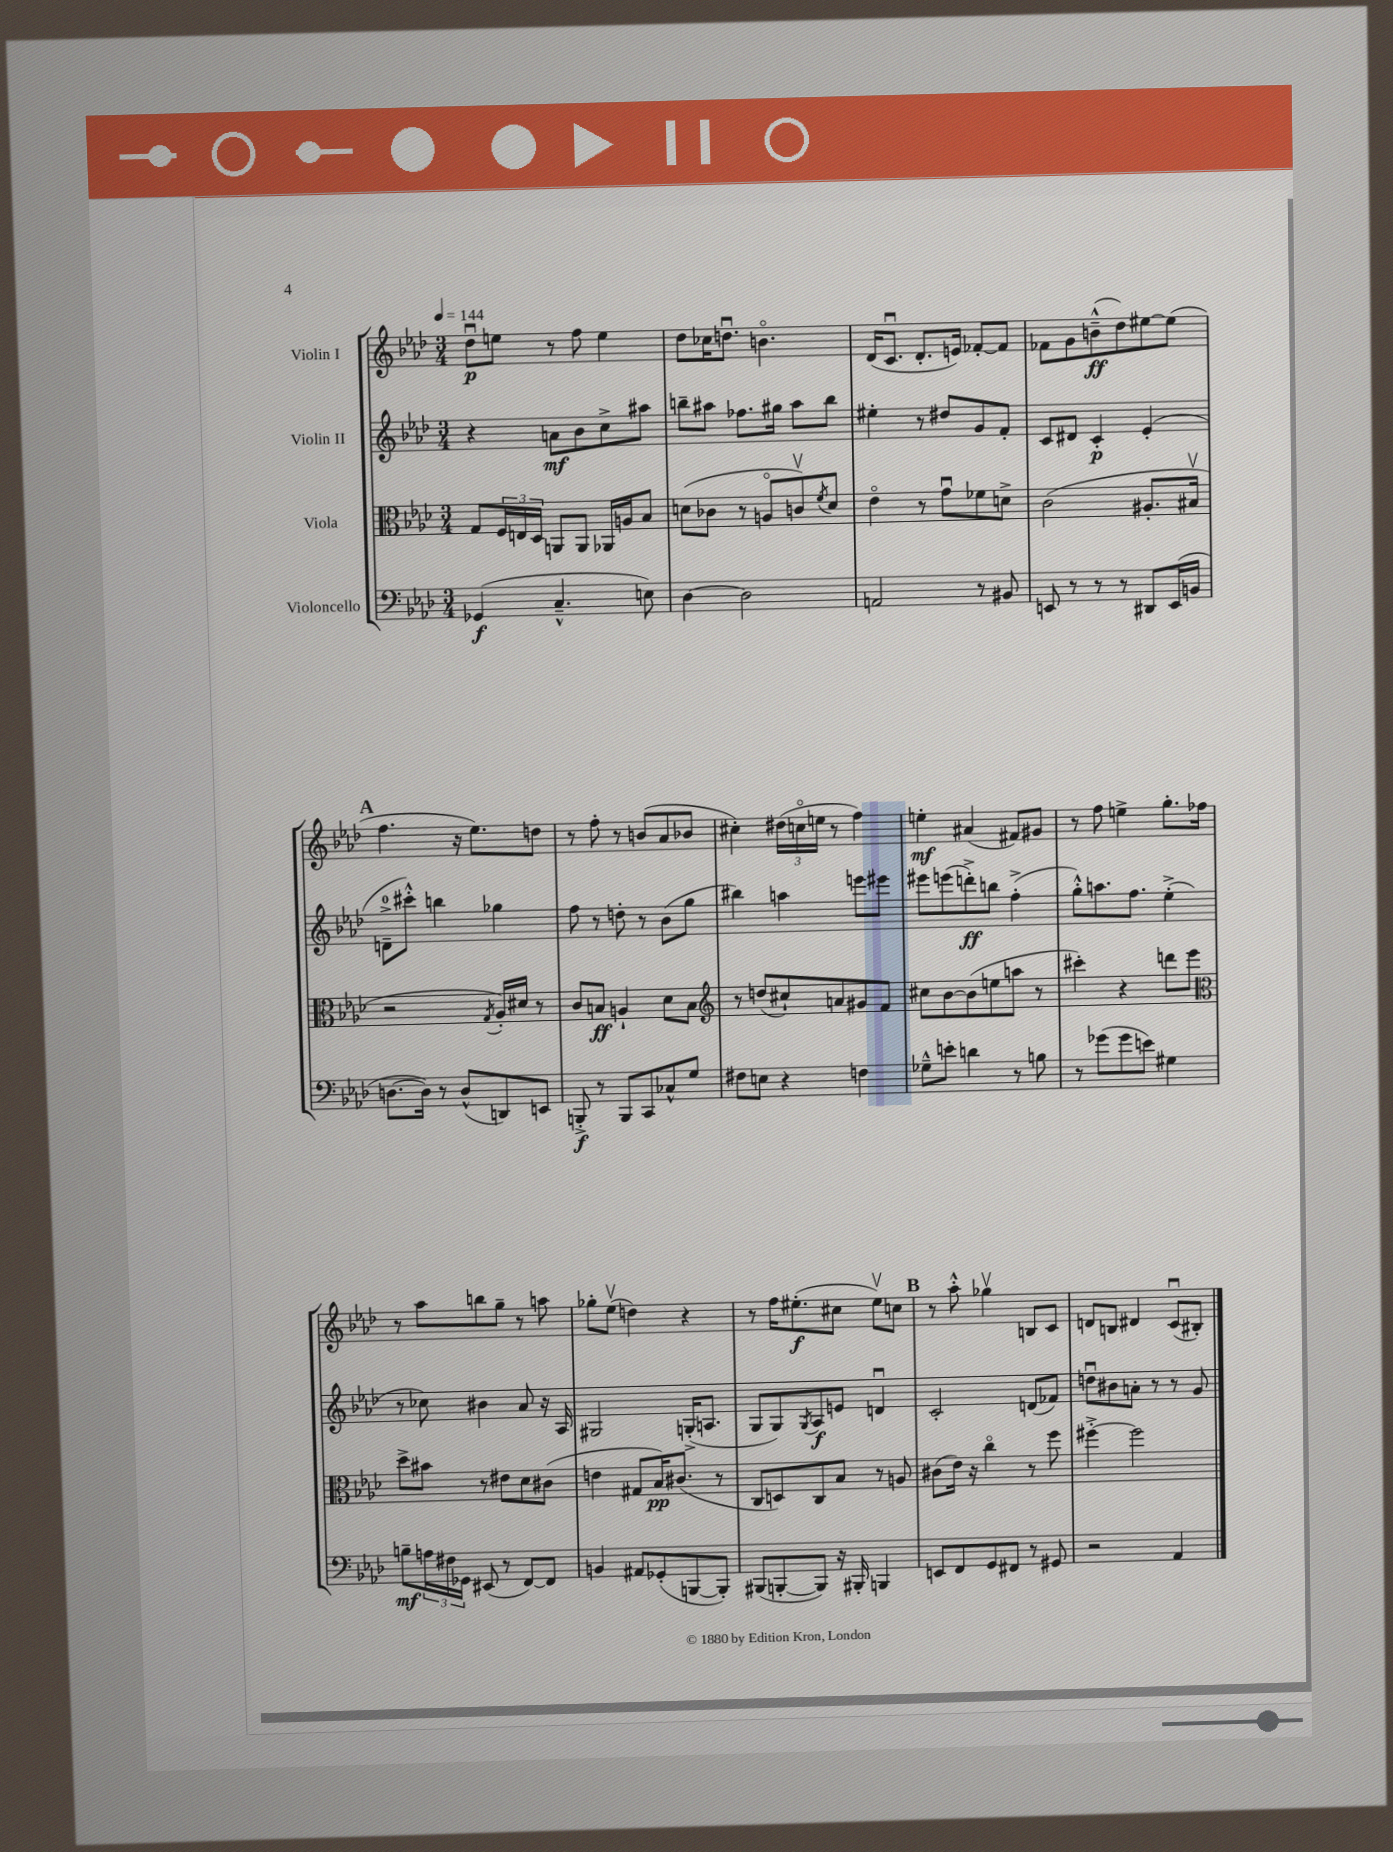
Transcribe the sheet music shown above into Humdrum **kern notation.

**kern	**kern	**kern	**kern
*staff4	*staff3	*staff2	*staff1
*clefF4	*clefC3	*clefG2	*clefG2
*k[b-e-a-d-]	*k[b-e-a-d-]	*k[b-e-a-d-]	*k[b-e-a-d-]
*M3/4	*M3/4	*M3/4	*M3/4
*MM144	*MM144	*MM144	*MM144
(4GG-/	8G/L	4r	8dd-u\L
.	24F/L	.	8ee\J
.	24E/	.	.
.	24D-/JJ	.	.
4.C~^^/	8AA/L	8a\L	8r
.	8AA/J	8b-\	8ff\
.	16AA-/LL	8cc^\	4ee\
.	16A/J	.	.
8E\)	8B-/J	8aa#\J	.
=	=	=	=
[4D-\	(8d\L	8bb~\L	8dd-\L
.	8c-\J	8aa#\J	16cc-\K
.	.	.	8.ddu\J
2D-\]	8r	8.ff-\L	.
.	8Ao/L	.	4.bo\
.	.	16gg#\Jk	.
.	8cv/)	8aa#\L	.
.	8qf/	.	.
.	8d/J	8bb\J	.
=	=	=	=
2AA/	4e-o\	4ee#'\	(16d-/LK
.	.	.	8.cu/J
.	8r	8r	8.d-'/L
.	8gu\L	8dd#/L	.
.	.	.	16e/Jk)
8r	8f-\	8g/	[8f-'/L
8BB#/	8d^\J	8f'/J	8f-/]J
=	=	=	=
8EE/	(2c\	8c/L	8f-\L
8r	.	8d#/J	8g\
8r	.	4c'/	(8b~^^\
8r	.	.	8dd-\)
8DD#/L	8.A#'/L	(4e-'/	[8ee#\
(16EE/L	.	.	(8ee#\]J
16BB/JJ	16B#v/Jk	.	.
=	=	=	=
[8.D\L	2r	8d~^\L	4.ff\
.	.	8ccc#'^^\J)	.
16D\]Jk)	.	.	.
8r	.	4bb\	.
(8D^^/L	.	.	16r
.	.	.	8.ee-\L)
.	8qG/	.	.
8DD/)	16A-'/LL)	4gg-\	.
.	16d#/JJ	.	.
8EE/J	8r	.	8dd\J
=	=	=	=
8BBB'^/	8c/L	8ff\	8r
8r	8B/J	8r	8ff'\
8BBB/L	4A`/	8dd'\	8r
8CC/	.	8r	(8b/L
8C-^^/	8d-\L	(8b-\L	8a-/
8G/J	8B\J	8gg\J	8b-/J
=	=	=	=
*	*clefG2	*	*
8F#\L	8r	4bb#\)	4cc#'\)
8E\J	(8dd/L	.	.
4r	8cc#`/)	4aa\	(24dd#\LL
.	.	.	24cco\
.	.	.	24ee\JJ
.	8a/	.	8r
4F\	8g#/	8eee\L	4ff\)
.	8f/J	8eee#\J	.
=	=	=	=
8G-~^^\L	8cc#\L	8eee#\L	4ee'\
8e'\J	[8b-\	(8eee\	.
4d\	(8b-\]	8ddd'^\)	(4a#/
.	8ee\	8bb\J	.
8r	8aa\J	(4ff'^\	8f#/L)
8B\	8r	.	8g#/J
=	=	=	=
8r	4ccc#'\)	8gg'^^\L)	8r
(8g-\L	.	8.aa\	8ff\
8g-\	4r	.	4ee^\
.	.	8.ff\J	.
8e\J)	.	.	.
4G#\	8ddd\L	(4ee-'^\	8.gg'\L
.	8eee-\J	.	.
.	.	.	16ff-\Jk
=	=	=	=
*	*clefC3	*	*
8B~\L	8dd-^\L	8r	8r
24A\L	8b#\J	8cc-\)	8aa-\L
24F#\	.	.	.
24GG-\JJ	.	.	.
(8EE#/	8r	4b#\	8bb\
8r	8e#\L	.	8gg~\J
[8FF/L)	8d-\	8a-/	8r
8FF/]J	(8c#\J	16r	8aa\
.	.	16A-/	.
=	=	=	=
4BB/	4e\	2G#/	8gg-'\L
.	.	.	(8ee-v\J
8AA#/L	8G#/L	.	4dd\)
(8GG-'/	16B-/K)	.	.
.	(8.c#/J	.	.
[8BBB/	.	(16G'^/LK	4r
.	.	8.A/J	.
8BBB'/]J)	8r	.	.
=	=	=	=
(8BBB#/L	8C/L	8G/L	8r
[8BBB'/	8D/)	8G/)	16ff\LK
.	.	.	(8.ee#'\
.	.	8qG/	.
8BBB/]J)	8C/	8A-/	.
16r	8B-/J	8e/J	8cc#\J
16BBB#'/	.	.	.
4BBB/	8r	4du/	8ee#v\L)
.	8A/	.	8cc\J
=	=	=	=
8EE/L	(8c#\L	2c'/	8r
8FF/	16e-\Jk)	.	8aa-'^^\
.	16r	.	.
8GG/	4cco\	.	4gg-v\
8FF#/J	.	.	.
8r	8r	(8d/L	8B/L
8GG#/	8ff\	8f-/J)	8c/J
=	=	=	=
2r	[4ff#'^\	8ddu\L	8d/L
.	.	8b#\	8B/J
.	2ff#\]	8a'\J	4d#/
.	.	8r	.
4AA-/	.	8r	(8cu/L
.	.	8g/	8B#'/J)
==	==	==	==
*-	*-	*-	*-
